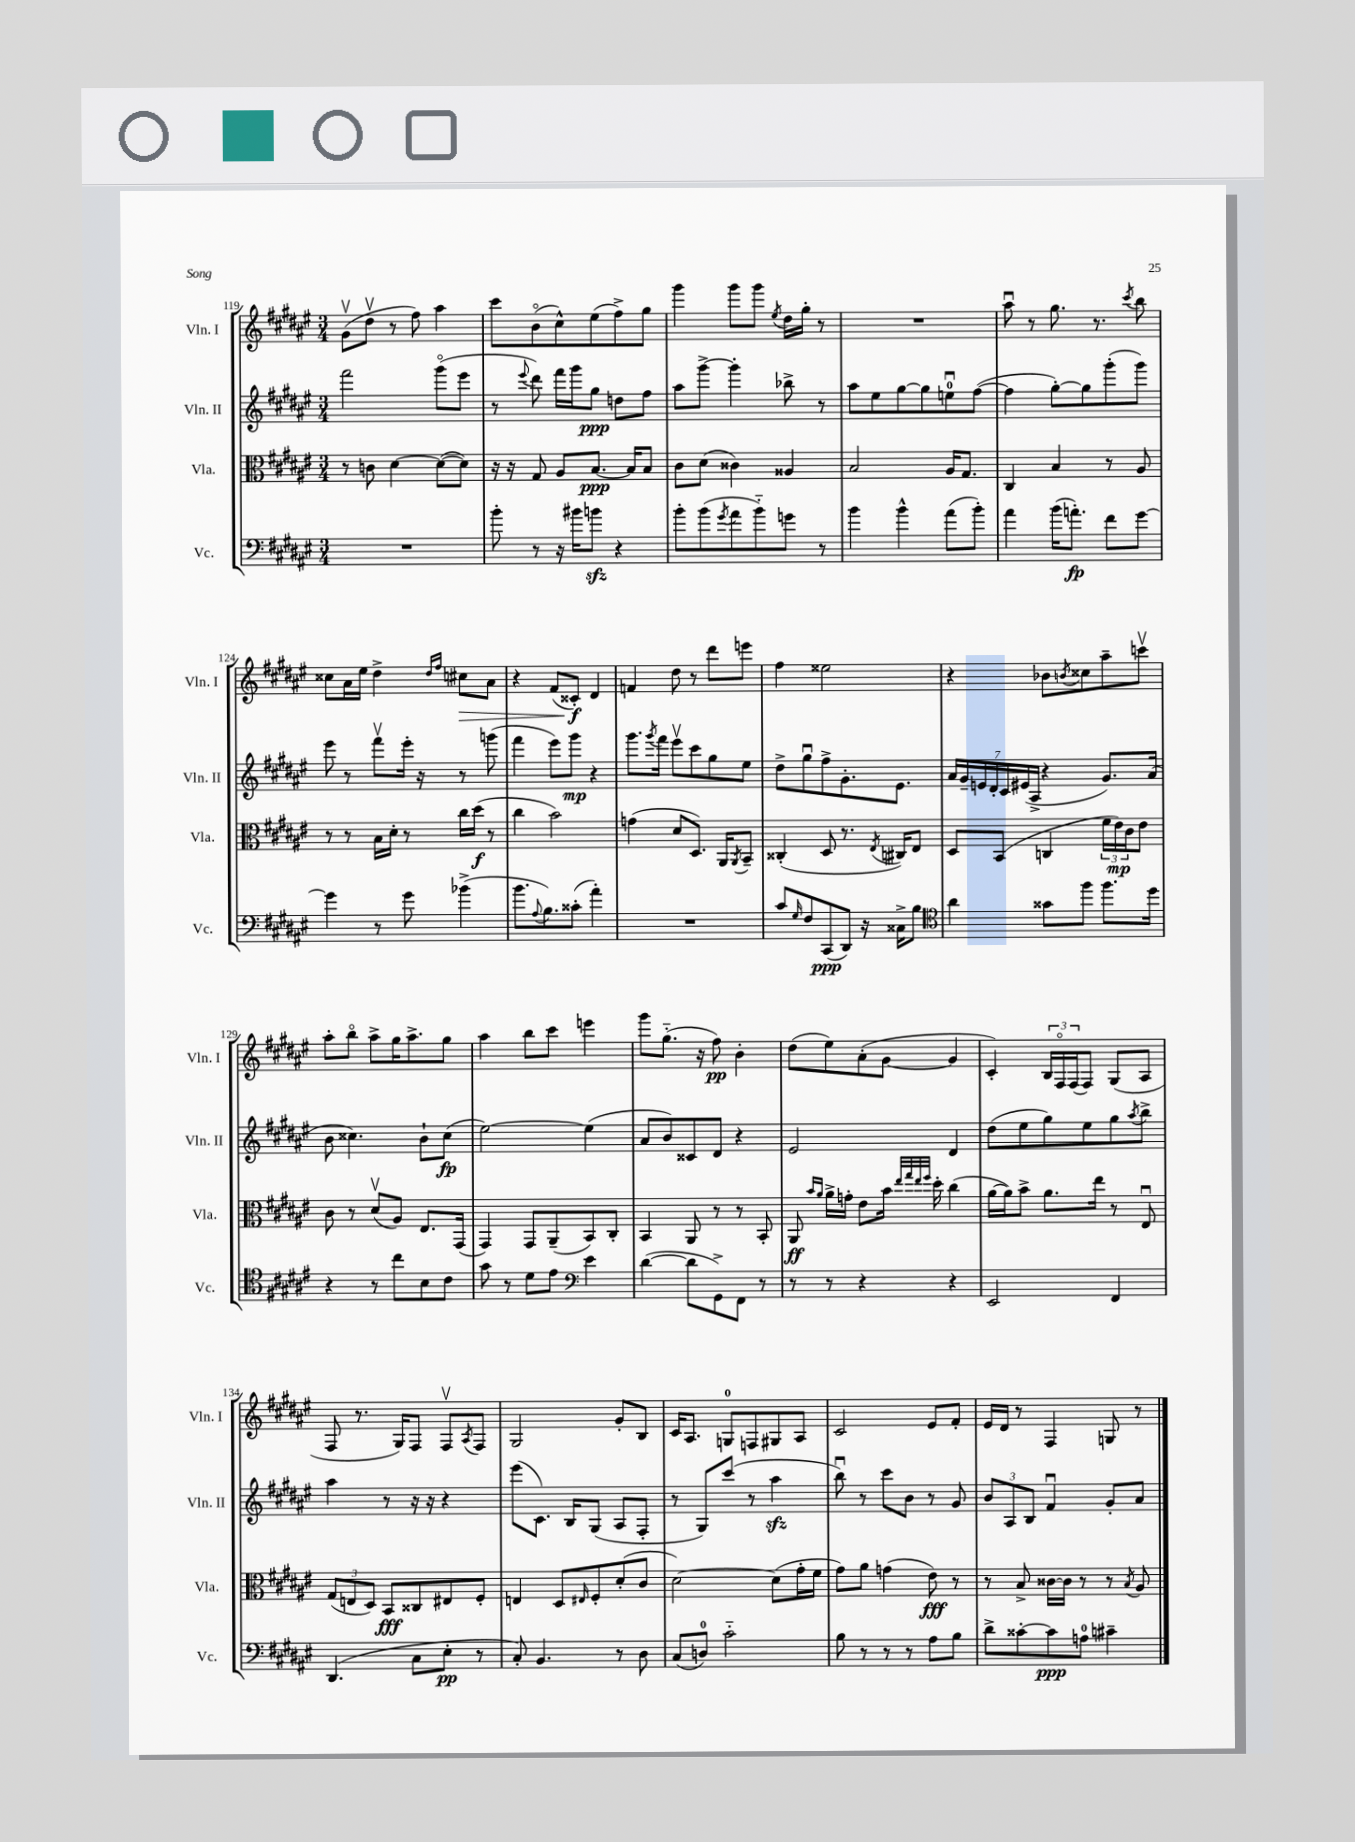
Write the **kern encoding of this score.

**kern	**dynam	**kern	**dynam	**kern	**dynam	**kern	**dynam
*part4	*part4	*part3	*part3	*part2	*part2	*part1	*part1
*staff4	*staff4	*staff3	*staff3	*staff2	*staff2	*staff1	*staff1
*I"Vc.	*	*I"Vla.	*	*I"Vln. II	*	*I"Vln. I	*
*I'Vc.	*	*I'Vla.	*	*I'Vln. II	*	*I'Vln. I	*
*clefF4	*	*clefC3	*	*clefG2	*	*clefG2	*
*k[f#c#g#d#a#e#]	*	*k[f#c#g#d#a#e#]	*	*k[f#c#g#d#a#e#]	*	*k[f#c#g#d#a#e#]	*
*M3/4	*	*M3/4	*	*M3/4	*	*M3/4	*
=119	=119	=119	=119	=119	=119	=119	=119
2.r	.	8r	.	2fff#\	.	(8g#v\L	.
.	.	8cn\	.	.	.	8dd#v\J	.
.	.	[4d#\	.	.	.	8r	.
.	.	.	.	.	.	8ff#\)	.
.	.	(8d#\L_	.	(8ggg#\L	.	4aa#\	.
.	.	8d#\J])	.	8eee#\J	.	.	.
=120	=120	=120	=120	=120	=120	=120	=120
8b'\	.	16r	.	8r	.	8ccc#\L	.
.	.	16r	.	.	.	.	.
.	.	.	.	8qqeee#/	.	.	.
8r	.	8G#/	.	8ddd#\)	.	(8b\	.
16r	.	8A#/L	.	16fff#\LL	.	8cc#^^\)	.
16b#X\KL	.	.	.	16ggg#\J	.	.	.
8bnzz\J	.	[8.B/J	ppp	8gg#\J	ppp	(8ee#\	.
4r	.	.	.	8ddn\L	.	8ff#^\)	.
.	.	16B/KL]	.	.	.	.	.
.	.	8B/J	.	8ff#\J	.	8gg#\J	.
=121	=121	=121	=121	=121	=121	=121	=121
8b'\L	.	8c#\L	.	8aa#\L	.	4ggg#\	.
(8b\	.	(8d#\J	.	[8ggg#^\J	.	.	.
8qg#/	.	.	.	.	.	.	.
8a#\	.	4c##X\)	.	4ggg#'\]	.	8ggg#\L	.
8b\)	.	.	.	.	.	8ggg#\J	.
.	.	.	.	.	.	8qee#/	.
8gn\J	.	4A##X/	.	8bb-X^\	.	16dd#\LL	.
.	.	.	.	.	.	16gg#'\JJ	.
8r	.	.	.	8r	.	8r	.
=122	=122	=122	=122	=122	=122	=122	=122
4b\	.	2B/	.	8aa#\L	.	2.r	.
.	.	.	.	8ee#\	.	.	.
4b^^\	.	.	.	[8gg#\	.	.	.
.	.	.	.	8gg#\]	.	.	.
(8a#\L	.	16A#/KL	.	8eenu\	.	.	.
.	.	8.G#/J	.	.	.	.	.
8b'\J)	.	.	.	([8ff#\J	.	.	.
=123	=123	=123	=123	=123	=123	=123	=123
4a#\	.	4C#/	.	4ff#\]	.	8aa#u\	.
.	.	.	.	.	.	8r	.
(16b\KL	.	4B/	.	[8gg#'\L)	.	8.gg#\	.
8.an'\J)	fp	.	.	.	.	.	.
.	.	.	.	8gg#\]	.	.	.
.	.	.	.	.	.	8.r	.
8f#\L	.	8r	.	(8ggg#'\	.	.	.
.	.	.	.	.	.	8qccc#/	.
[8g#\J	.	8A#/	.	8ggg#\J)	.	8bb\	.
!!LO:LB:g=z
=124	=124	=124	=124	=124	=124	=124	=124
4g#\]	.	8r	.	8eee#\	.	8cc##X\L	.
.	.	8r	.	8r	.	16a#\L	.
.	.	.	.	.	.	16ee#\JJ	.
8r	.	16B\LL	.	8fff#v\L	.	4dd#^\	.
.	.	16d#'\JJ	.	.	.	.	.
8g#\	.	8r	.	16eee#'\Jk	.	.	.
.	.	.	.	16r	.	.	.
.	.	.	.	.	.	16qqdd#/LL	.
.	.	.	.	.	.	16qqff#/JJ	.
!	!	!	!	!	!	!	!LO:HP:b
(4b-X^\	.	16cc#\LL	.	8r	.	8cc#X\L	>
.	.	(16dd#\JJ	f	.	.	.	.
.	.	8r	.	(8gggn\	.	8a#\J	.
=125	=125	=125	=125	=125	=125	=125	=125
8.b\L	.	4cc#\	.	4fff#\	.	4r	.
8qqA#/	.	.	.	.	.	.	.
8.B\)	.	.	.	.	.	.	.
.	.	2b\)	.	8eee#\L)	.	(8f#/L	.
(8c##X'\J	.	.	.	8ggg#\J	mp	8c##X'/J)	f
4a#'\)	.	.	.	4r	.	4d#/	]
=126	=126	=126	=126	=126	=126	=126	=126
2.r	.	(4gn\	.	8.ggg#\L	.	4fn/	.
.	.	.	.	8qggg#/	.	.	.
.	.	.	.	16fff#\Jk	.	.	.
.	.	8d#/L	.	8eee#v\L	.	8dd#\	.
.	.	8.D#/J)	.	8ccc#\	.	8r	.
.	.	.	.	8gg#\	.	8ddd#\L	.
.	.	16AA#/KL	.	.	.	.	.
.	.	8qAA#/	.	.	.	.	.
.	.	8BB~/J	.	8ee#\J	.	8eeen\J	.
=127	=127	=127	=127	=127	=127	=127	=127
8c#/L	.	(4C##X'/	.	8dd#^\L	.	4ff#\	.
16qqG#/	.	.	.	.	.	.	.
8F#/	.	.	.	8gg#u\	.	.	.
(8CC#/	ppp	8D#/	.	8ff#^\	.	2ee##X\	.
8DD#/J)	.	8.r	.	8.g#'\	.	.	.
16r	.	.	.	.	.	.	.
.	.	8qE#/	.	.	.	.	.
16C##X^\KL	.	16C#X/KL)	.	8.e#\J	.	.	.
8B\J	.	8E#/J	.	.	.	.	.
=128	=128	=128	=128	=128	=128	=128	=128
*clefC4	*	*	*	*	*	*	*
4a#\	.	8D#/L	.	28a#/LL	.	4r	.
.	.	.	.	28g#~/	.	.	.
.	.	.	.	28en/	.	.	.
.	.	.	.	28d#'/	.	.	.
.	.	(8BB/J	.	.	.	.	.
.	.	.	.	28c#/	.	.	.
.	.	.	.	(28e#X/	.	.	.
.	.	.	.	28A#^/JJ	.	.	.
8g##X\L	.	4Cn/	.	4r	.	8b-X\L	.
.	.	.	.	.	.	8qbn/	.
8ff#\J	.	.	.	.	.	8cc##X\	.
8.ff#\L	.	24f#\LL	.	8.g#/L)	.	8aa#~\	.
.	.	24e#\)	mp	.	.	.	.
.	.	24c#\J	.	.	.	.	.
.	.	8e#\J	.	.	.	8cccnv\J	.
16dd#\Jk	.	.	.	(16a#/Jk	.	.	.
!!LO:LB:g=z
=129	=129	=129	=129	=129	=129	=129	=129
4r	.	8c#\	.	8b\	.	8aa#'\L	.
.	.	8r	.	4.cc##X\)	.	8bb\J	.
8r	.	(8d#v/L	.	.	.	8aa#^\L	.
8cc#\L	.	8A#/J)	.	.	.	16gg#\K	.
.	.	.	.	.	.	8.aa#^\	.
8B\	.	8.E#/L	.	8b`\L	.	.	.
8c#\J	.	.	.	(8cc##\J	fp	8gg#\J	.
.	.	(16GG#/Jk	.	.	.	.	.
=130	=130	=130	=130	=130	=130	=130	=130
8g#\	.	4GG#/)	.	[2ee#\)	.	4aa#\	.
8r	.	.	.	.	.	.	.
8d#\L	.	8GG#/L	.	.	.	8bb\L	.
8e#\J	.	(8AA#~/	.	.	.	8ccc#\J	.
*clefF4	*	*	*	*	*	*	*
4e#\	.	8BB/)	.	(4ee#\]	.	4eeen\	.
.	.	8C#'/J	.	.	.	.	.
=131	=131	=131	=131	=131	=131	=131	=131
([4d#\	.	4BB/	.	8a#/L	.	8ggg#\L	.
.	.	.	.	8b/)	.	(8.gg#\J	.
8d#\L]	.	8AA#/	.	8c##X/	.	.	.
.	.	.	.	.	.	16r	.
8GG#^\)	.	8r	.	8d#/J	.	8ff#\)	pp
8FF#\J	.	8r	.	4r	.	4b'\	.
8r	.	8BB'/	.	.	.	.	.
=132	=132	=132	=132	=132	=132	=132	=132
8r	.	8AA#/	ff	2e#/	.	(8dd#\L	.
.	.	16qqb/LL	.	.	.	.	.
.	.	16qqa#/JJ	.	.	.	.	.
8r	.	16a#^\LL	.	.	.	8ee#\)	.
.	.	16gn'\JJ	.	.	.	.	.
4r	.	8e#\L	.	.	.	(8a#'\	.
.	.	16b\Jk	.	.	.	[8g#\J	.
.	.	32qqee#/LLL	.	.	.	.	.
.	.	32qqgg#/	.	.	.	.	.
.	.	32qqee#/	.	.	.	.	.
.	.	32qqff#/JJJ	.	.	.	.	.
.	.	16dd#'\	.	.	.	.	.
4r	.	(4cc#\	.	4d#/	.	4g#/]	.
=133	=133	=133	=133	=133	=133	=133	=133
2EE#/	.	[16a#\LL	.	(8dd#\L	.	4c#'/)	.
.	.	16a#\J])	.	.	.	.	.
.	.	8b^\J	.	8ee#\	.	.	.
.	.	8.a#\L	.	8gg#\)	.	24B/LL	.
.	.	.	.	.	.	24F#/	.
.	.	.	.	.	.	(24F#/J	.
.	.	.	.	8ee#\	.	8F#/J)	.
.	.	16ee#\Jk	.	.	.	.	.
4FF#/	.	8r	.	8gg#\	.	(8G#/L	.
.	.	.	.	8qaa#/	.	.	.
.	.	8E#u/	.	8bb^\J	.	8A#/J	.
!!LO:LB:g=z
=134	=134	=134	=134	=134	=134	=134	=134
(4.DD#/	.	(12G#/L	.	4aa#\	.	8F#/	.
.	.	12En/	.	.	.	.	.
.	.	.	.	.	.	8.r	.
.	.	12D#/J)	.	.	.	.	.
.	.	8BB/L	fff	8r	.	.	.
.	.	.	.	.	.	16G#/KL)	.
8C#\L	.	8C##X/	.	16r	.	8F#/J	.
.	.	.	.	16r	.	.	.
8E#'\J	pp	8E#X/	.	4r	.	8F#v/L	.
.	.	.	.	.	.	8qA#/	.
8r	.	8F#'/J	.	.	.	8F#/J	.
=135	=135	=135	=135	=135	=135	=135	=135
8C#'/)	.	4En/	.	(8eee#\L	.	2G#/	.
4.BB/	.	.	.	8.c#\J)	.	.	.
.	.	8D#/L	.	.	.	.	.
.	.	.	.	16B/KL	.	.	.
.	.	16qqE#X/	.	.	.	.	.
.	.	8F#'/	.	(8G#/J	.	.	.
8r	.	(8d#'/	.	8A#/L	.	8g#'/L	.
8D#\	.	8c#/J	.	8F#'/J	.	8B/J	.
=136	=136	=136	=136	=136	=136	=136	=136
(8C#/L	.	[2d#\)	.	8r	.	16c#/KL	.
.	.	.	.	.	.	8.A#/J	.
8Dn/J)	.	.	.	8G#/L)	.	.	.
2c#\	.	.	.	(8ccc#/J	.	8Gn/L	.
.	.	.	.	8r	.	8Fn/	.
.	.	(8d#\L]	.	4aa#zz\	.	8G#X/	.
.	.	16g#'\L	.	.	.	8A#/J	.
.	.	16f#\JJ	.	.	.	.	.
=137	=137	=137	=137	=137	=137	=137	=137
8B\	.	8g#\L)	.	8bbu\)	.	2c#/	.
8r	.	8a#\J	.	8r	.	.	.
8r	.	(4gn\	.	8ccc#\L	.	.	.
8r	.	.	.	8b\J	.	.	.
8A#\L	.	8e#\)	fff	8r	.	8e#/L	.
8B\J	.	8r	.	8g#/	.	8f#'/J	.
=138	=138	=138	=138	=138	=138	=138	=138
8d#^\L	.	8r	.	12b/L	.	16e#/LL	.
.	.	.	.	.	.	16d#/JJ	.
.	.	.	.	12A#/	.	.	.
[8c##X'\	.	8B^/	.	.	.	8r	.
.	.	.	.	12B/J	.	.	.
8c##\]	ppp	[16c##X\LL	.	4f#u/	.	4F#/	.
.	.	16c##\JJ]	.	.	.	.	.
8An\J	.	8r	.	.	.	.	.
4c#X~\	.	8r	.	8g#'/L	.	8Gn/	.
.	.	8qB/	.	.	.	.	.
.	.	8A#/	.	8a#/J	.	8r	.
==	==	==	==	==	==	==	==
*-	*-	*-	*-	*-	*-	*-	*-
